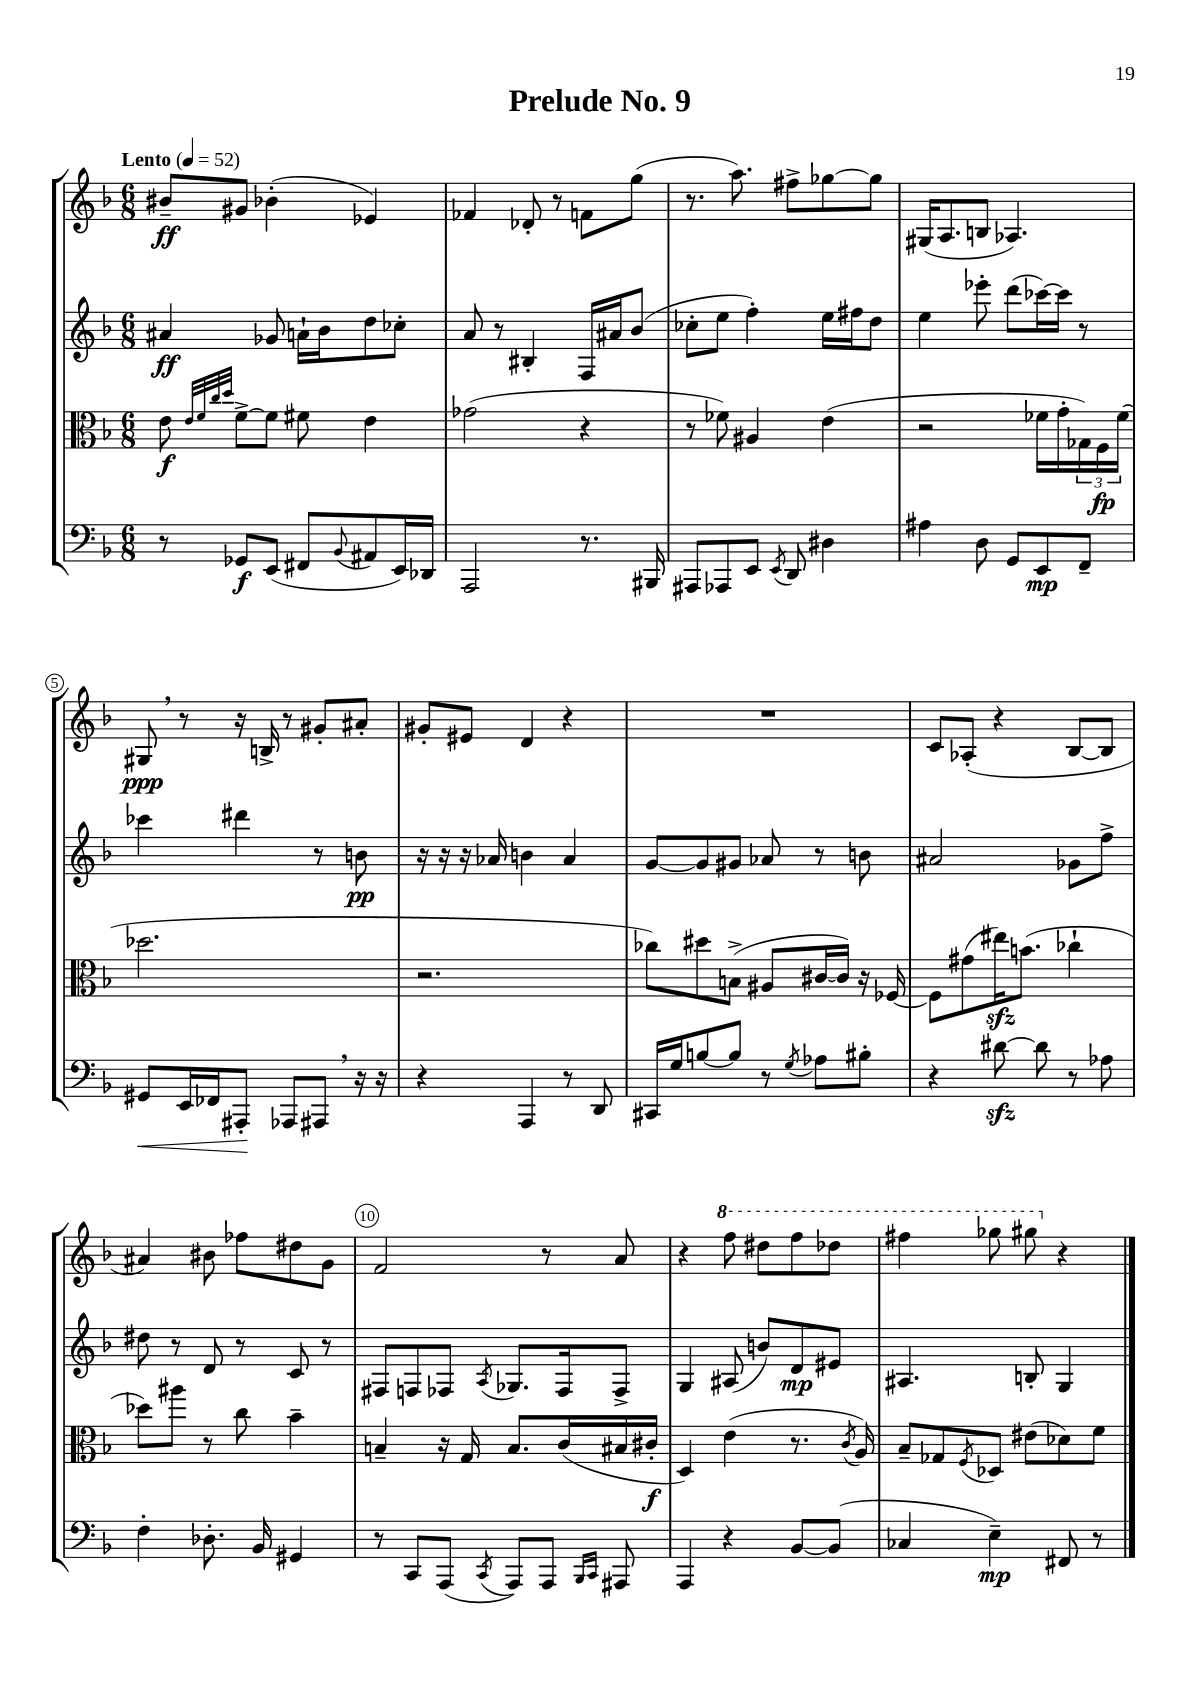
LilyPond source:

\header { title = "Prelude No. 9" }
<<
\new StaffGroup <<
\new Staff = "s0" {
    \clef treble \key f \major \numericTimeSignature \time 6/8 \tempo "Lento" 4 = 52
    bis'8--\ff gis'8 bes'4-.( ees'4) |
    fes'4 des'8-. r8 f'8 g''8( |
    r8. a''8.) fis''8-> ges''8~ ges''8 |
    gis16( a8. b8 aes4.) |
    gis8\ppp \breathe r8 r16 b16-> r8 gis'8-. ais'8-. |
    gis'8-. eis'8 d'4 r4 |
    R2. |
    c'8 aes8-.( r4 bes8~ bes8 |
    ais'4) bis'8 fes''8 dis''8 g'8 |
    f'2 r8 a'8 |
    r4 \ottava #1 f'''8 dis'''8 f'''8 des'''8 |
    fis'''4 ges'''8 gis'''8 \ottava #0 r4 \bar "|." |
}
\new Staff = "s1" {
    \clef treble \key f \major \numericTimeSignature \time 6/8
    ais'4\ff ges'8 a'16-! bes'16 d''8 ces''8-. |
    a'8 r8 bis4-. f16 ais'16 bes'8( |
    ces''8-. e''8 f''4-.) e''16 fis''16 d''8 |
    e''4 ees'''8-. d'''8( ces'''16~) ces'''16 r8 |
    ces'''4 dis'''4 r8 b'8\pp |
    r16 r16 r16 aes'16 b'4 aes'4 |
    g'8~ g'8 gis'8 aes'8 r8 b'8 |
    ais'2 ges'8 f''8-> |
    dis''8 r8 d'8 r8 c'8 r8 |
    fis8 f8 fes8 \acciaccatura { a8 } ges8. fes16 fes8-> |
    g4 ais8( b'8) d'8\mp eis'8 |
    ais4. b8-. g4 \bar "|." |
}
\new Staff = "s2" {
    \clef alto \key f \major \numericTimeSignature \time 6/8
    e'8\f \grace { e'32 f'32 c''32 d''32 } f'8~-> f'8 fis'8 e'4 |
    ges'2( r4 |
    r8 fes'8) ais4 e'4( |
    r2 fes'16 g'16-. \tuplet 3/2 { ges16) f16\fp fes'16( } |
    des''2. |
    r2. |
    ces''8) dis''8 b8->( ais8 cis'16~ cis'16) r16 fes16~ |
    fes8 gis'8( eis''16\sfz) b'8.( ces''4-! |
    des''8) ais''8 r8 c''8 bes'4-- |
    b4-- r16 g16 b8. c'16( bis16 cis'16-.\f |
    d4) e'4( r8. \acciaccatura { c'8 } a16) |
    bes8-- ges8 \acciaccatura { f8 } des8 eis'8( des'8) f'8 \bar "|." |
}
\new Staff = "s3" {
    \clef bass \key f \major \numericTimeSignature \time 6/8
    r8 ges,8\f e,8( fis,8 \appoggiatura { bes,8 } ais,8 e,16) des,16 |
    a,,2 r8. bis,,16 |
    ais,,8 aes,,8 e,8 \acciaccatura { e,8 } d,8 dis4 |
    ais4 d8 g,8 e,8\mp f,8-- |
    gis,8\< e,16 fes,16 ais,,8-.\! aes,,8 ais,,8 \breathe r16 r16 |
    r4 a,,4 r8 d,8 |
    cis,16 g16 b8~ b8 r8 \acciaccatura { g8 } aes8 bis8-. |
    r4 dis'8~\sfz dis'8 r8 aes8 |
    f4-. des8.-. bes,16 gis,4 |
    r8 c,8 a,,8( \acciaccatura { c,8 } a,,8) a,,8 \grace { bes,,16 c,16 } ais,,8 |
    a,,4 r4 bes,8~ bes,8( |
    ces4 e4--\mp) fis,8 r8 \bar "|." |
}
>>
>>
\layout { \context { \Score \override BarNumber.break-visibility = ##(#f #t #t) barNumberVisibility = #(every-nth-bar-number-visible 5) \override BarNumber.stencil = #(make-stencil-circler 0.1 0.3 ly:text-interface::print) } }
